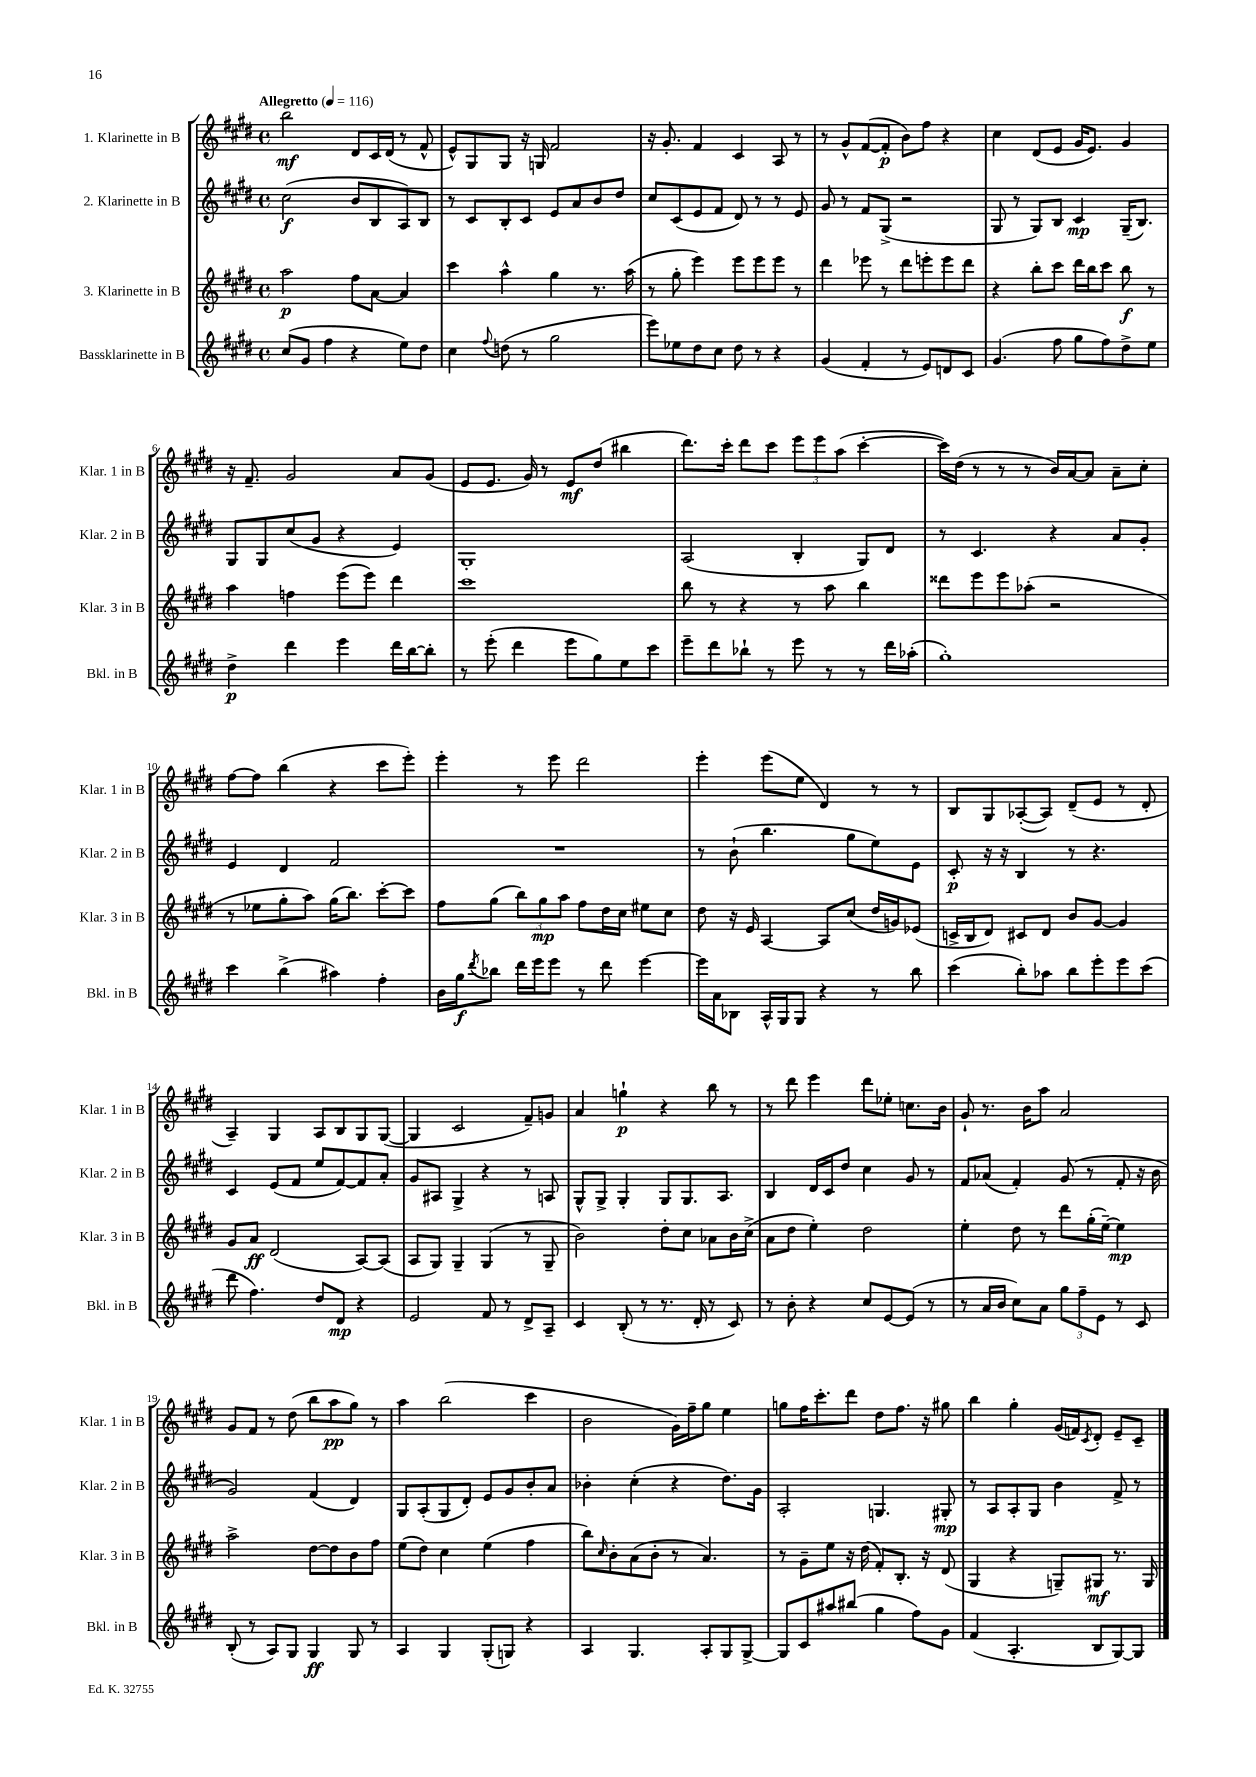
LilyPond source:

<<
\new StaffGroup <<
\new Staff = "s0" \with { instrumentName = "1. Klarinette in B" shortInstrumentName = "Klar. 1 in B" } {
    \clef treble \key e \major \defaultTimeSignature \time 4/4 \tempo "Allegretto" 4 = 116
    b''2\mf dis'8 cis'16 dis'16( r8 fis'8-^ |
    e'8-^) gis8 gis8 r16 g16 fis'2 |
    r16 gis'8.-. fis'4 cis'4 a8 r8 |
    r8 gis'8-^ fis'8~( fis'8-.\p b'8) fis''8 r4 |
    cis''4 dis'8( e'8 gis'16 e'8.) gis'4 |
    r16 fis'8.-- gis'2 a'8 gis'8( |
    e'8 e'8. gis'16) r8 e'8\mf dis''8( bis''4 |
    dis'''8.) cis'''16-. dis'''8 cis'''8 \tuplet 3/2 { e'''8 e'''8 a''8( } cis'''4~-. |
    cis'''16) dis''16( r8 r8 r8 b'16) a'16~ a'8 a'8-- cis''8-. |
    fis''8~ fis''8 b''4( r4 cis'''8 e'''8-.) |
    e'''4-. r8 e'''8 dis'''2 |
    e'''4-. e'''8( e''8 dis'4) r8 r8 |
    b8 gis8 aes8~-.( aes8) dis'8--( e'8 r8 dis'8-. |
    a4--) gis4 a8 b8 gis8 gis8~( |
    gis4 cis'2 fis'8--) g'8 |
    a'4 g''4-!\p r4 b''8 r8 |
    r8 dis'''8 e'''4 dis'''8 ees''8-. c''8. b'16 |
    gis'8-! r8. b'16 a''8 a'2 |
    gis'8 fis'8 r8 dis''8( b''8 a''8\pp gis''8) r8 |
    a''4 b''2( cis'''4 |
    b'2 gis'16) fis''16-- gis''8 e''4 |
    g''8 fis''16 cis'''8.-. dis'''8 dis''8 fis''8. r16 gis''8 |
    b''4 gis''4-. gis'16( f'16) \acciaccatura { cis'8 } dis'8-. e'8-- cis'8-- \bar "|." |
}
\new Staff = "s1" \with { instrumentName = "2. Klarinette in B" shortInstrumentName = "Klar. 2 in B" } {
    \clef treble \key e \major \defaultTimeSignature \time 4/4
    cis''2\f( b'8 b8 a8) b8 |
    r8 cis'8 b8-. cis'8 e'8 a'8 b'8 dis''8 |
    cis''8 cis'8( e'8 fis'8 dis'8) r8 r8 e'8 |
    gis'8 r8 fis'8 gis8->( r2 |
    gis8 r8 gis8) b8 cis'4\mp gis16--( b8.) |
    gis8 gis8 cis''8( gis'8 r4 e'4) |
    gis1-. |
    a2( b4-. gis8) dis'8 |
    r8 cis'4. r4 a'8 gis'8-. |
    e'4 dis'4 fis'2 |
    R1 |
    r8 b'8-!( b''4. gis''8 e''8) e'8 |
    cis'8-.\p r16 r16 b4 r8 r4. |
    cis'4 e'8( fis'8 e''8 fis'8~) fis'8 a'8-. |
    gis'8 ais8 gis4-> r4 r8 a8 |
    gis8-^ gis8-> gis4-. gis8 gis8. a8. |
    b4 dis'16 cis'16 dis''8 cis''4 gis'8 r8 |
    fis'8 aes'8( fis'4-.) gis'8( r8 fis'8-. r16 b'16 |
    gis'2) fis'4( dis'4) |
    gis8 a8-.( gis8 dis'8-.) e'8 gis'8 b'8-. a'8 |
    bes'4-. cis''4-.( r4 dis''8.) gis'16 |
    a2-. g4. gis8-.\mp |
    r8 a8 a8-. gis8 b'4 fis'8-> r8 \bar "|." |
}
\new Staff = "s2" \with { instrumentName = "3. Klarinette in B" shortInstrumentName = "Klar. 3 in B" } {
    \clef treble \key e \major \defaultTimeSignature \time 4/4
    a''2\p fis''8 a'8~ a'4 |
    cis'''4 a''4-^ gis''4 r8. a''16( |
    r8 gis''8-. e'''4) e'''8 e'''8 e'''8 r8 |
    dis'''4 ees'''8 r8 dis'''8 e'''8-. e'''8 dis'''8 |
    r4 b''8-. cis'''8 dis'''16 b''16 cis'''8 b''8\f r8 |
    a''4 f''4 e'''8( e'''8) dis'''4 |
    cis'''1 |
    b''8 r8 r4 r8 a''8 b''4 |
    disis'''8 e'''8 e'''8 aes''8-.( r2 |
    r8 ees''8 gis''8-. a''8) gis''16( b''8.) cis'''8~-. cis'''8 |
    fis''8 gis''8( \tuplet 3/2 { b''8) gis''8\mp a''8 } fis''8 dis''16 cis''16 eis''8 cis''8 |
    dis''8 r16 e'16 a4~ a8 cis''8( dis''16 g'16) ees'8( |
    c'16-> b16 dis'8) cis'8 dis'8 b'8 gis'8~ gis'4 |
    gis'8 a'8\ff dis'2( a8~) a8( |
    a8 gis8) gis4-- gis4( r8 gis8-- |
    b'2) dis''8-. cis''8 aes'8 b'16 cis''16->( |
    a'8 dis''8 e''4-.) dis''2 |
    e''4-. dis''8 r8 dis'''8 gis''16-.( e''16~--) e''4\mp |
    a''2-> dis''8~ dis''8 b'8 fis''8 |
    e''8( dis''8) cis''4 e''4( fis''4 |
    b''8) \grace { cis''16 } b'8-. a'8( b'8-. r8 a'4.) |
    r8 gis'8-- e''8 r16 dis''16( fis'8-.) b8.-. r16 dis'8( |
    gis4 r4 g8--) gis8\mf r8. gis16 \bar "|." |
}
\new Staff = "s3" \with { instrumentName = "Bassklarinette in B" shortInstrumentName = "Bkl. in B" } {
    \clef treble \key e \major \defaultTimeSignature \time 4/4
    cis''8( gis'8 fis''4 r4 e''8) dis''8 |
    cis''4 \appoggiatura { fis''8 } d''8( r8 gis''2 |
    e'''8) ees''8 dis''8 cis''8 dis''8 r8 r4 |
    gis'4( fis'4-. r8 e'8) d'8 cis'8 |
    gis'4.( fis''8 gis''8 fis''8) dis''8-> e''8 |
    dis''4->\p dis'''4 e'''4 dis'''16 b''16~ b''8-. |
    r8 e'''8-.( dis'''4 e'''8 gis''8) e''8 cis'''8 |
    e'''8-- dis'''8 bes''8-! r8 e'''8 r8 r8 dis'''16 aes''16-.( |
    gis''1-.) |
    cis'''4 b''4->( ais''4) fis''4-. |
    b'16 gis''16\f \acciaccatura { dis'''8 } bes''8 dis'''16 e'''16 e'''8 r8 dis'''8 e'''4~ |
    e'''16 a'16 bes8 a16-^ gis16 gis8 r4 r8 b''8 |
    cis'''4( b''8-.) aes''8 b''8 e'''8-. e'''8 cis'''8( |
    dis'''8 fis''4.) dis''8 dis'8\mp r4 |
    e'2 fis'8 r8 dis'8-> a8-- |
    cis'4 b8-.( r8 r8. dis'16-. r8 cis'8) |
    r8 b'8-. r4 cis''8 e'8~ e'8( r8 |
    r8 a'16 b'16 cis''8) a'8 \tuplet 3/2 { gis''8 fis''8-- e'8 } r8 cis'8 |
    b8-.( r8 a8) gis8 gis4\ff gis8 r8 |
    a4 gis4 gis8-.( g8) r4 |
    a4 gis4. a8-. gis8 gis8~-> |
    gis8 cis'8 ais''8 bis''8( gis''4 fis''8) gis'8 |
    fis'4( a4.-. b8 gis8~) gis8 \bar "|." |
}
>>
>>
